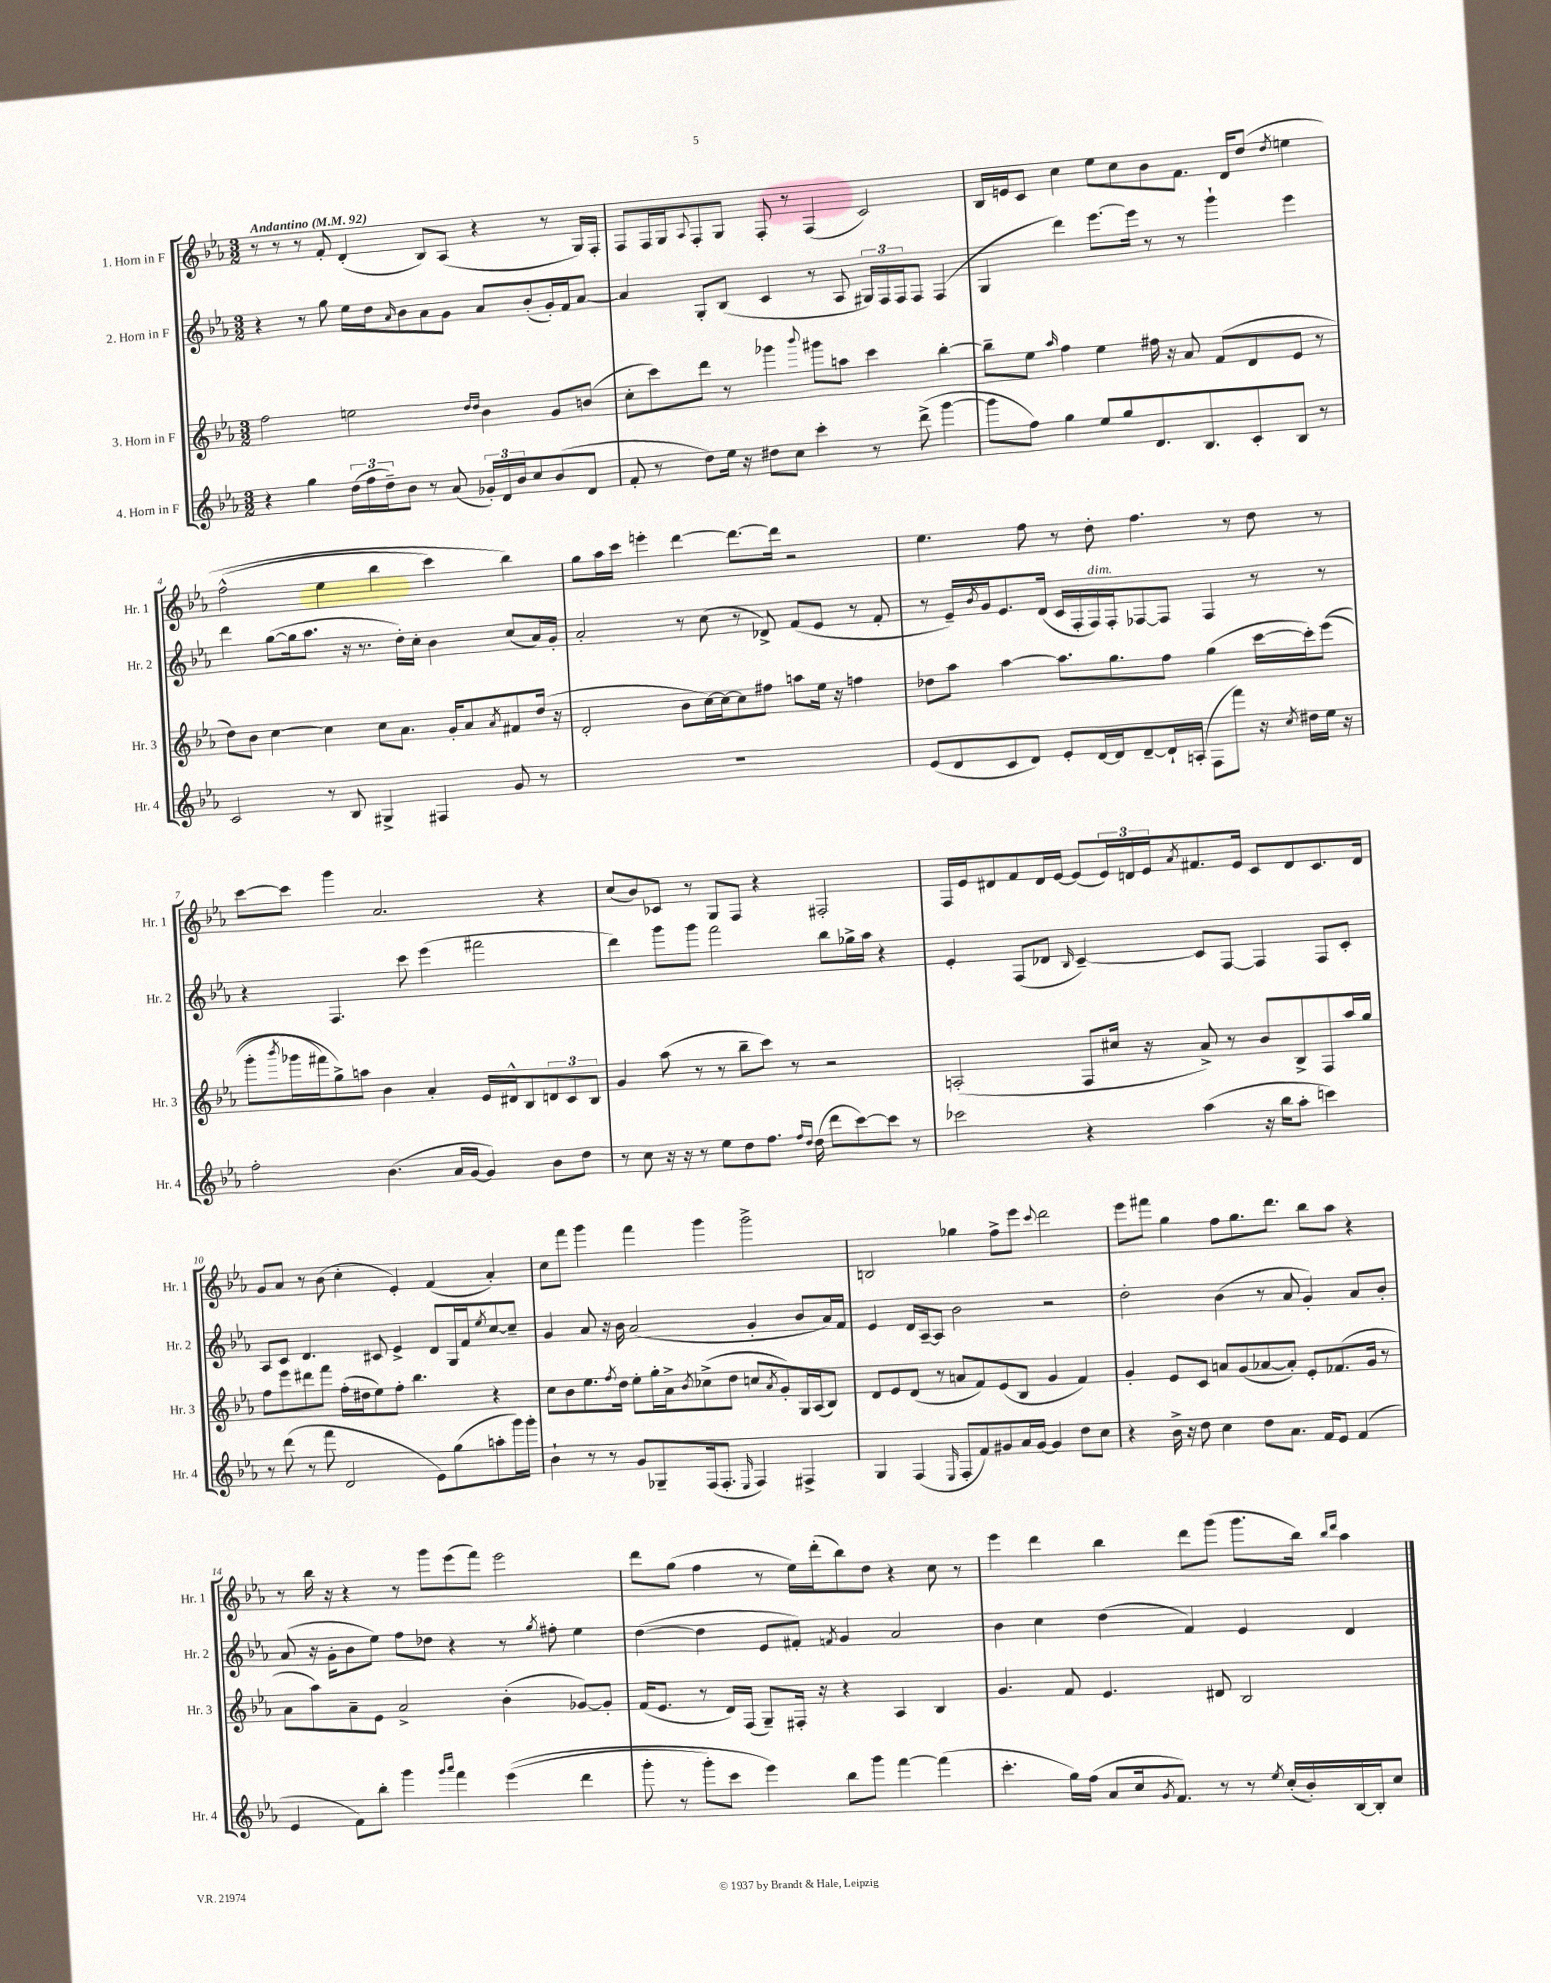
<<
\new StaffGroup <<
\new Staff = "s0" \with { instrumentName = "1. Horn in F" shortInstrumentName = "Hr. 1" } {
    \clef treble \key ees \major \numericTimeSignature \time 3/2 \tempo "Andantino" 4 = 92
    r8 r8 r8 f'8-. d'4-.( bes8) aes8( r4 r8 g16) f16-. |
    f8 f16 g16 \appoggiatura { aes8 } f8-. g8 f8-. r8 f4( c'2) |
    bes16 e'16 c'8 c''4 ees''8 c''8 bes'8 f'8. d'16 d''8\( \acciaccatura { d''8 } e''4 |
    f''2-^( ees''4 bes''4 c'''4) bes''4\) |
    g''8 aes''16 c'''16 e'''4-. d'''4~ d'''8.~ d'''16 r2 |
    ees''4. f''8 r8 d''8-. f''4. r8 d''8 r8 |
    c'''8~ c'''8 g'''4 aes'2. r4 |
    c''8( bes'8) ces'8 r8 g8 f8 r4 fis2-. |
    f16 ees'16 dis'8 f'8 dis'16 ees'16~ ees'8( \tuplet 3/2 { ees'16) d'16 ees'16 } \acciaccatura { aes'8 } fis'8. ees'16 c'8 d'8 c'8. d'16 |
    g'8 aes'8 r8 bes'8( c''4-. ees'4-.) f'4( aes'4-.) |
    c''8 f'''8 g'''4 f'''4 g'''4 g'''2-> |
    b2 ges''4 f''8-> ees'''8 \appoggiatura { c'''8 } d'''2 |
    ees'''8 fis'''8 g''4 f''8 g''8. d'''8. bes''8 aes''8 r4 |
    r8 bes''16 r16 r4 r8 g'''8 ees'''8( f'''8) ees'''2 |
    d'''8 g''8( f''4 r8 ees''16) d'''16-.( bes''8) d''8 r4 c''8 r8 |
    ees'''4 d'''4 bes''4 d'''8 g'''8( g'''8. bes''16) \grace { bes''16 d'''16 } aes''4 \bar "|." |
}
\new Staff = "s1" \with { instrumentName = "2. Horn in F" shortInstrumentName = "Hr. 2" } {
    \clef treble \key ees \major \numericTimeSignature \time 3/2
    r4 r8 g''8 ees''16 d''16 \grace { aes'16 } bes'8 aes'8 g'8 aes'8 bes'8-.( g'16-.) f'16 aes'8~ |
    aes'4 g8-. bes8( c'4 r8 aes8 \tuplet 3/2 { gis16) f16 f16 } f8 f4( |
    g4 d'''4) ees'''8.~ ees'''16 r8 r8 g'''4-! ees'''4 |
    d'''4 g''8~( g''16 aes''8. r16 r8. d''16-.) c''16-. bes'4 c''8( aes'16) g'16-. |
    aes'2-. r8 c''8( r8 des'8->) f'8( ees'8 r8 f'8-. |
    r8 ees'16--) \acciaccatura { bes'8 } g'16 ees'8. d'16( c'16 f16-. f16^\markup { \italic "dim." }) f16-. fes8~ fes8 fes4 r8 r8 |
    r4 f4. c'''8 ees'''4( fis'''2 |
    d'''4) g'''8 g'''8 f'''2 bes''8 ges''16-> aes''16 r4 |
    ees'4-. f8( des'8 \grace { bes16 } c'4~--) c'8 f8~ f4 f8 c'8-. |
    aes8 c'8 d'4. cis'8 ees'4-> d'8 g16 f'16 \acciaccatura { ees''8 } c''8~ c''8-- |
    g'4 aes'8 r16 bes'16 aes'2( g'4-. bes'8 aes'16) f'16 |
    ees'4 d'16 aes16~-- aes8 bes'2 r2 |
    d''2-. bes'4( r8 aes'8 g'4-.) aes'8 bes'8-. |
    aes'8( r16 g'16-. bes'8 ees''8) f''8 des''8 r4 r8 \acciaccatura { g''8 } fis''8-. ees''4 |
    d''4~( d''4 ees'8 fis'8-.) \acciaccatura { f'8 } g'4 aes'2 |
    bes'4 c''4 d''4( f'4) ees'4 d'4 \bar "|." |
}
\new Staff = "s2" \with { instrumentName = "3. Horn in F" shortInstrumentName = "Hr. 3" } {
    \clef treble \key ees \major \numericTimeSignature \time 3/2
    f''2 e''2 \grace { d''16 d''16 } bes'4 g'8 b'8( |
    c''8-. c'''8) d'''8 r8 ges'''4 \appoggiatura { bes'''8 } gis'''8 a''8 c'''4 bes''4~-. |
    bes''8-- ees''8 \grace { aes''16 } f''4 ees''4 fis''16 r16 aes'8 f'8( d'8 ees'8 r8 |
    d''8) bes'8 c''4~ c''4 c''8 aes'8. g'16-. aes'8 \acciaccatura { aes'8 } fis'8 d''16( r16 |
    d'2-. bes'8 c''16~) c''16~ c''8 fis''8 a''8 ees''16 r16 f''4 |
    des''8 aes''8 aes''4~ aes''8. g''8. f''8 g''4( c'''16~ c'''16-.) ees'''8(\( |
    g'''8-. \acciaccatura { bes'''8 } ges'''16 fis'''16) g''8->\) a''8 bes'4 aes'4-. ees'16 dis'16-^ bes8 \tuplet 3/2 { d'8 c'8 bes8 } |
    g'4 aes''8( r8 r8 bes''8-- c'''8) r8 r2 |
    a2-.( f8 cis''16 r16 aes'8->) r8 bes'8 bes8-> f8 aes''16 g''16 |
    f''8 ees'''8 dis'''8 f'''8 f''16-.( dis''16 ees''8) f''8-. bes''4. r4 |
    c''8 bes'8 ees''8. \acciaccatura { f''8 } d''16 ees''8-. g''16-. aes'16-> \acciaccatura { bes'8 } ces''8->( d''8 c''8 \acciaccatura { aes'8 } g'8-.) g16 aes16( bes8) |
    d'8 ees'8 d'8( r8 a'8 f'8) ees'8( bes8 g'4 f'4) |
    g'4-. ees'8 c'8 a'8 g'8( aes'8~ aes'8-.) ees'8-. fes'8.( g'16 r8 |
    aes'8 aes''8) aes'8-- ees'8 aes'2-> bes'4-.( ges'8~) ges'8-. |
    f'16( ees'8. r8 d'16) f16( g8--) fis16-. r16 r4 aes4 bes4 |
    g'4. f'8 ees'4. dis'8 bes2 \bar "|." |
}
\new Staff = "s3" \with { instrumentName = "4. Horn in F" shortInstrumentName = "Hr. 4" } {
    \clef treble \key ees \major \numericTimeSignature \time 3/2
    r4 g''4 \tuplet 3/2 { d''16( f''16 d''16--) } bes'8 r8 aes'8( \tuplet 3/2 { ges'16-.) d'16 bes'16 } c''8 bes'8( d'8 |
    f'8-. r8 d''8) ees''16 r16 dis''8 c''8 c'''4-. r8 d'''8->( g'''4~ |
    g'''8 f''8) g''4 ees''8 g''8 d'8. bes8. c'8-. bes8 r8 |
    c'2 r8 bes8 gis4-> fis4 g'8 r8 |
    R1. |
    ees'8( d'8 c'8 d'8) ees'8-. d'16~ d'16 d'8~-- d'16-! a16-.( f8 f'''8) r16 \acciaccatura { c''8 } dis''16 ees''16 r16 |
    f''2-. bes'4.( aes'16 g'16~ g'4) bes'8 d''8 |
    r8 c''8 r16 r16 r8 ees''8 d''8 f''8. \grace { f''16 d''16 } d''16( d'''8 c'''8~) c'''8 r8 |
    ces'''2 r4 aes''4( r16 bes''16 aes''8-. c'''4) |
    r8 d'''8( r8 f'''8 d'2 ees'8) g''8( a''8-. g'''16) g'''16-. |
    bes'4-! r8 r8 g'8 ges8-- f16( f8.-. \grace { ees16 } f4) fis4-> |
    g4 f4( \grace { ees16 } f8-. f'8) gis'8 aes'16 gis'16~ gis'4 d''8 c''8 |
    r4 bes'16-> r16 d''8 c''4 d''8 aes'8. f'16 ees'8 f'4( |
    ees'4 f'8) bes''8-. g'''4 \grace { g'''16 aes'''16 } f'''4 ees'''4(\( d'''4 |
    g'''8-. r8 g'''8-.) c'''8 ees'''4\) bes''8 g'''8 f'''4~ f'''4( |
    c'''4.-. g''16) f''16( aes'8 c''16 \acciaccatura { g'8 } f'8.) r8 r8 \acciaccatura { ees''8 } c''16-.( bes'16-.) bes16~ bes16-. c''8 \bar "|." |
}
>>
>>
